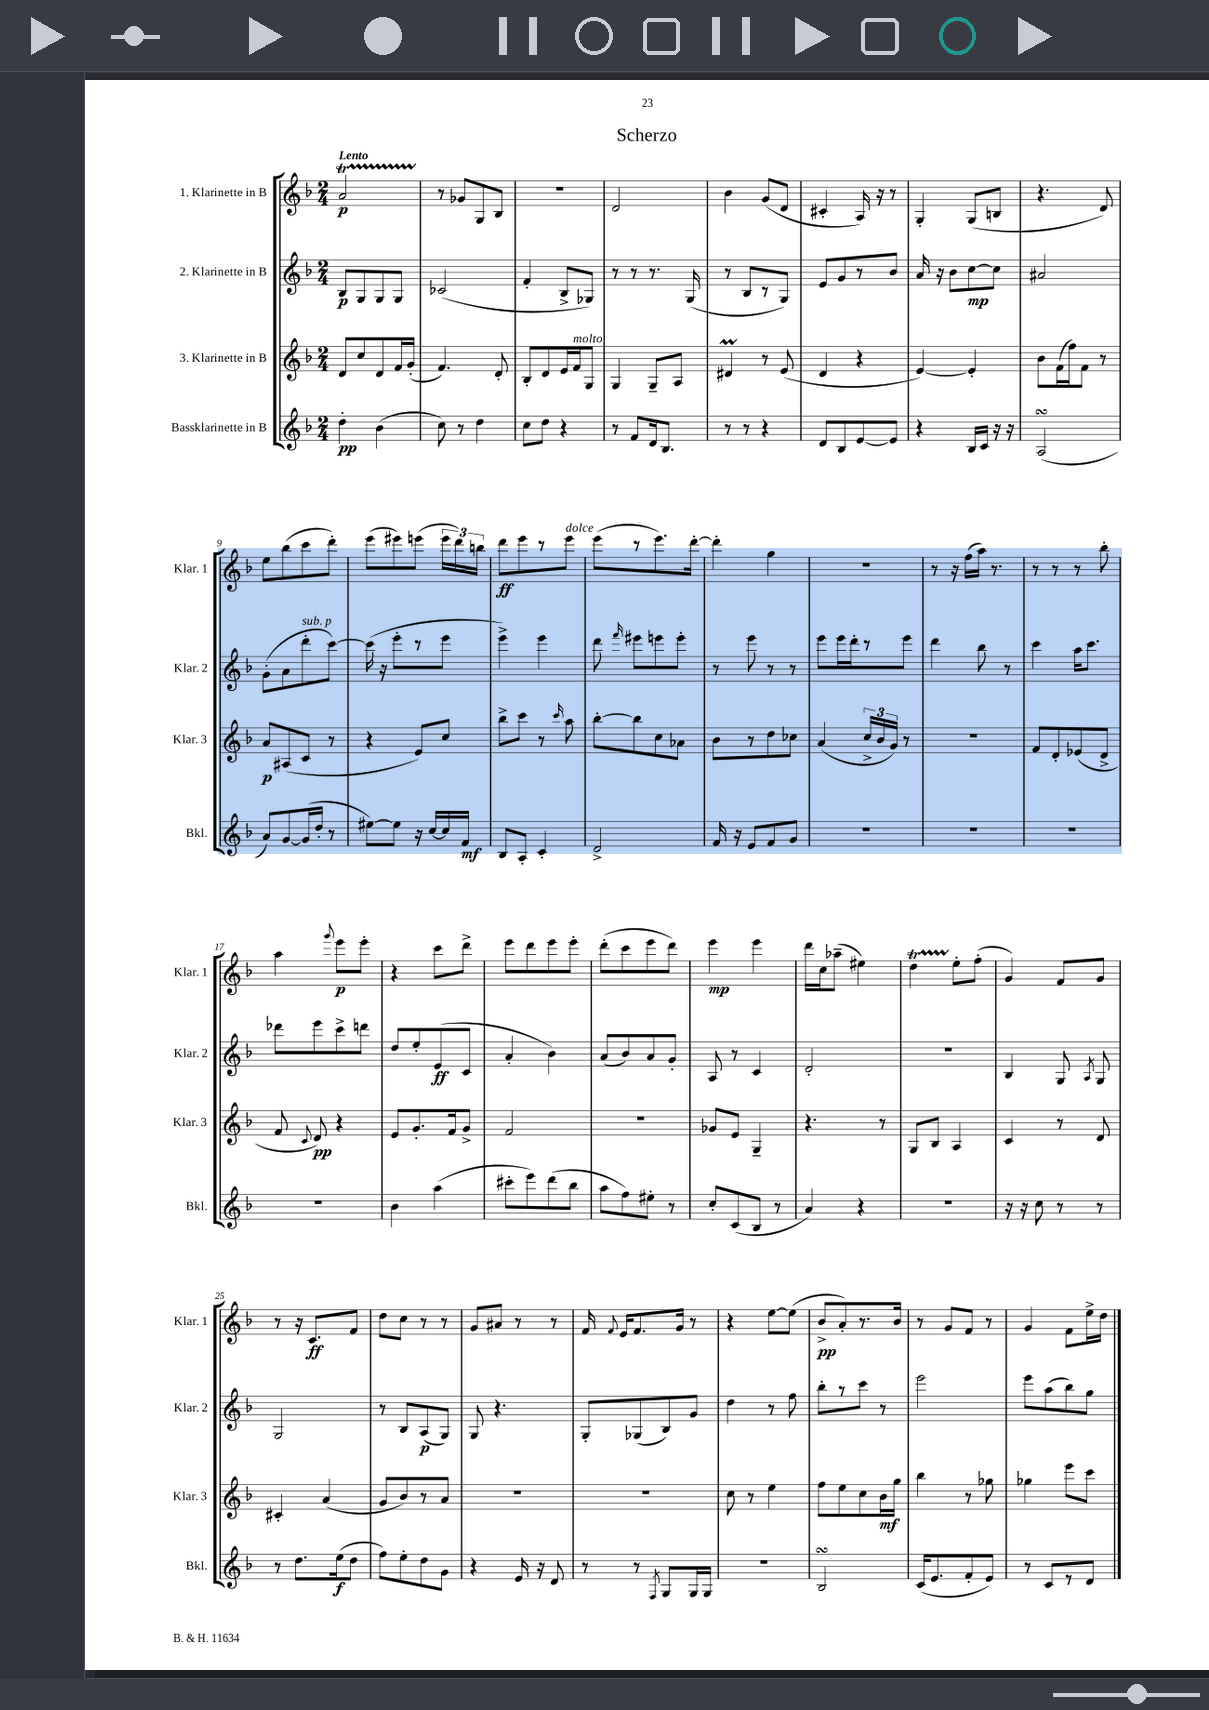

**kern	**dynam	**kern	**dynam	**kern	**dynam	**kern	**dynam
*part4	*part4	*part3	*part3	*part2	*part2	*part1	*part1
*staff4	*staff4	*staff3	*staff3	*staff2	*staff2	*staff1	*staff1
*I"Bassklarinette in B	*	*I"3. Klarinette in B	*	*I"2. Klarinette in B	*	*I"1. Klarinette in B	*
*I'Bkl.	*	*I'Klar. 3	*	*I'Klar. 2	*	*I'Klar. 1	*
*clefG2	*	*clefG2	*	*clefG2	*	*clefG2	*
*k[b-]	*	*k[b-]	*	*k[b-]	*	*k[b-]	*
*M2/4	*	*M2/4	*	*M2/4	*	*M2/4	*
=1	=1	=1	=1	=1	=1	=1	=1
!	!	!	!	!	!	!LO:TX:a:B:t=Lento	!
4dd'\	pp	8d/L	.	8B-/L	p	2at/	p
.	.	8cc/	.	8G/	.	.	.
(4b-\	.	8d/	.	8G/	.	.	.
.	.	16f/L	.	8G/J	.	.	.
.	.	(16g'/JJ	.	.	.	.	.
=2	=2	=2	=2	=2	=2	=2	=2
8cc\)	.	4.f/)	.	(2c-X/	.	8r	.
8r	.	.	.	.	.	8g-X/L	.
4dd\	.	.	.	.	.	8G/	.
.	.	8d'/	.	.	.	8B-/J	.
=3	=3	=3	=3	=3	=3	=3	=3
8cc\L	.	8B-'/L	.	4f'/	.	2r	.
8dd\J	.	8d/	.	.	.	.	.
4r	.	16e/L	.	8B-^/L	.	.	.
!	!	!LO:TX:a:i:t=molto	!	!	!	!	!
.	.	16f/J	.	.	.	.	.
.	.	8G/J	.	8G-X/J)	.	.	.
=4	=4	=4	=4	=4	=4	=4	=4
8r	.	4G/	.	8r	.	2d/	.
8f/L	.	.	.	8r	.	.	.
16d/k	.	8G~/L	.	8.r	.	.	.
8.B-/J	.	.	.	.	.	.	.
.	.	8A/J	.	.	.	.	.
.	.	.	.	(16G/	.	.	.
=5	=5	=5	=5	=5	=5	=5	=5
8r	.	4d#Xm/	.	8r	.	4b-\	.
8r	.	.	.	8B-/L	.	.	.
4r	.	8r	.	8r	.	(8g/L	.
.	.	(8e/	.	8G/J)	.	8d/J	.
=6	=6	=6	=6	=6	=6	=6	=6
8d/L	.	4d/	.	8e/L	.	4c#X'/	.
8B-/	.	.	.	8g/	.	.	.
[8e/	.	4r	.	8r	.	16A/)	.
.	.	.	.	.	.	16r	.
8e/J]	.	.	.	8b-/J	.	8r	.
=7	=7	=7	=7	=7	=7	=7	=7
4r	.	[4e/)	.	16a/	.	4G'/	.
.	.	.	.	16r	.	.	.
.	.	.	.	8b-\L	.	.	.
16B-/LL	.	4e'/]	.	[8cc\	mp	(8G/L	.
16c/JJ	.	.	.	.	.	.	.
16r	.	.	.	8cc\J]	.	8Bn/J	.
16r	.	.	.	.	.	.	.
=8	=8	=8	=8	=8	=8	=8	=8
(2AsSsS/	.	8b-\L	.	2a#X/	.	4.r	.
.	.	(16f\L	.	.	.	.	.
.	.	16ff\J)	.	.	.	.	.
.	.	8f\J	.	.	.	.	.
.	.	8r	.	.	.	8d/)	.
!!LO:LB:g=z
=9	=9	=9	=9	=9	=9	=9	=9
8a/L)	.	8a/L	p	(8g'\L	.	8ee\L	.
[8g/	.	(8A#X/	.	8a\	.	(8bb-\	.
!	!	!	!	!LO:TX:a:i:t=sub. p	!	!	!
(16g/L]	.	8c/J	.	8ddd'\	.	8ccc\	.
16dd'/JJ	.	.	.	.	.	.	.
8r	.	8r	.	[8ccc\J)	.	8ddd'\J)	.
=10	=10	=10	=10	=10	=10	=10	=10
[8ee#X\L)	.	4r	.	(16ccc\]	.	(8eee\L	.
.	.	.	.	16r	.	.	.
8ee#\J]	.	.	.	8eee'\L	.	8eee#X\)	.
16r	.	8e/L)	.	8r	.	(8eeen\J	.
[16cc/LL	.	.	.	.	.	.	.
16cc/]	.	8cc/J	.	8eee\J	.	24eee\LL	.
.	.	.	.	.	.	24ddd\)	.
16f/JJ	mf	.	.	.	.	.	.
.	.	.	.	.	.	24bbn\JJ	.
=11	=11	=11	=11	=11	=11	=11	=11
8B-/L	.	8bb-^\L	.	4eee^\)	.	8ddd\L	ff
8A'/J	.	8ccc\J	.	.	.	8eee\	.
4c'/	.	8r	.	4eee\	.	8r	.
.	.	16qqccc/	.	.	.	.	.
!	!	!	!	!	!	!LO:TX:a:i:t=dolce	!
.	.	8aa\	.	.	.	8eee\J	.
=12	=12	=12	=12	=12	=12	=12	=12
2d^/	.	[8bb-'\L	.	8ddd\	.	(8eee\L	.
.	.	.	.	16qqfff/	.	.	.
.	.	8bb-\]	.	8eee#X\L	.	8r	.
.	.	8cc\	.	8eeen\	.	8.eee\)	.
.	.	8a-X\J	.	8eee'\J	.	.	.
.	.	.	.	.	.	[16ddd'\Jk	.
=13	=13	=13	=13	=13	=13	=13	=13
16f/	.	8b-\L	.	8r	.	4ddd'\]	.
16r	.	.	.	.	.	.	.
8e/L	.	8r	.	8eee\	.	.	.
8f/	.	8dd\	.	8r	.	4gg\	.
8g/J	.	8cc-X\J	.	8r	.	.	.
=14	=14	=14	=14	=14	=14	=14	=14
2r	.	(4a/	.	8eee\L	.	2r	.
.	.	.	.	16eee\L	.	.	.
.	.	.	.	16ddd'\J	.	.	.
.	.	24cc^/LL	.	8r	.	.	.
.	.	24b-/	.	.	.	.	.
.	.	24g/JJ)	.	.	.	.	.
.	.	8r	.	8eee\J	.	.	.
=15	=15	=15	=15	=15	=15	=15	=15
2r	.	2r	.	4ddd\	.	8r	.
.	.	.	.	.	.	16r	.
.	.	.	.	.	.	(16ff\LL	.
.	.	.	.	8bb-\	.	16aa\JJ)	.
.	.	.	.	.	.	8.r	.
.	.	.	.	8r	.	.	.
=16	=16	=16	=16	=16	=16	=16	=16
2r	.	8f/L	.	4ccc\	.	8r	.
.	.	8d'/	.	.	.	8r	.
.	.	(8e-X/	.	16aa\KL	.	8r	.
.	.	.	.	8.ccc\J	.	.	.
.	.	8d^/J	.	.	.	8bb-'\	.
!!LO:LB:g=z
=17	=17	=17	=17	=17	=17	=17	=17
2r	.	8f/	.	8ddd-X\L	.	4aa\	.
.	.	8qqc/	.	.	.	.	.
.	.	8d/)	pp	8eee\	.	.	.
.	.	.	.	.	.	8qqggg/	.
.	.	4r	.	8ccc^\	.	8eee\L	p
.	.	.	.	8dddn\J	.	8eee'\J	.
=18	=18	=18	=18	=18	=18	=18	=18
4b-\	.	8e/L	.	8dd/L	.	4r	.
.	.	8.g'/	.	8ee'/	.	.	.
(4aa\	.	.	.	(8e/	ff	8ccc\L	.
.	.	16f/k	.	.	.	.	.
.	.	8g^/J	.	8c/J	.	8ddd^\J	.
=19	=19	=19	=19	=19	=19	=19	=19
8ccc#X'\L	.	2f/	.	4a'/	.	8eee\L	.
8eee\)	.	.	.	.	.	8ddd\	.
(8ddd\	.	.	.	4b-\)	.	8eee\	.
8bb-\J	.	.	.	.	.	8eee'\J	.
=20	=20	=20	=20	=20	=20	=20	=20
8aa\L	.	2r	.	(8a/L	.	(8ddd'\L	.
8ff\)	.	.	.	8b-/)	.	8ccc\	.
8ee#X'\J	.	.	.	8a/	.	8eee\	.
8r	.	.	.	8g'/J	.	8ddd\J)	.
=21	=21	=21	=21	=21	=21	=21	=21
8cc'/L	.	8g-X/L	.	8A/	.	4eee\	mp
(8c/	.	8e/J	.	8r	.	.	.
8B-/J	.	4G~/	.	4c/	.	4eee\	.
8r	.	.	.	.	.	.	.
=22	=22	=22	=22	=22	=22	=22	=22
4a/)	.	4.r	.	2d'/	.	16ddd\LL	.
.	.	.	.	.	.	16cc\J	.
.	.	.	.	.	.	(8aa-X~\J	.
4r	.	.	.	.	.	4ee#X\)	.
.	.	8r	.	.	.	.	.
=23	=23	=23	=23	=23	=23	=23	=23
2r	.	8G/L	.	2r	.	4ddT\	.
.	.	8B-/J	.	.	.	.	.
.	.	4A/	.	.	.	8ee'\L	.
.	.	.	.	.	.	(8ff'\J	.
=24	=24	=24	=24	=24	=24	=24	=24
16r	.	4c/	.	4B-/	.	4g/)	.
16r	.	.	.	.	.	.	.
8cc\	.	.	.	.	.	.	.
8r	.	8r	.	8G/	.	8f/L	.
.	.	.	.	8qA/	.	.	.
8r	.	8d/	.	8G/	.	8g/J	.
!!LO:LB:g=z
=25	=25	=25	=25	=25	=25	=25	=25
8r	.	4c#X'/	.	2G/	.	8r	.
8.dd\L	.	.	.	.	.	16r	.
.	.	.	.	.	.	8.c/L	ff
.	.	(4a/	.	.	.	.	.
(16ee\k	f	.	.	.	.	.	.
8dd\J	.	.	.	.	.	8f/J	.
=26	=26	=26	=26	=26	=26	=26	=26
8ff\L)	.	8g/L	.	8r	.	8dd\L	.
8ee'\	.	8b-/)	.	8B-/L	.	8cc\J	.
8dd\	.	8r	.	(8A/	p	8r	.
8g\J	.	8a/J	.	8G/J)	.	8r	.
=27	=27	=27	=27	=27	=27	=27	=27
4r	.	2r	.	8G/	.	8g/L	.
.	.	.	.	4.r	.	8a#X/J	.
16e/	.	.	.	.	.	8r	.
16r	.	.	.	.	.	.	.
8d/	.	.	.	.	.	8r	.
=28	=28	=28	=28	=28	=28	=28	=28
8r	.	2r	.	8G'/L	.	16f/	.
.	.	.	.	.	.	8qqf/	.
.	.	.	.	.	.	16e/KL	.
8r	.	.	.	(8G-X/	.	8.f/	.
8qF/	.	.	.	.	.	.	.
8G/L	.	.	.	8B-/)	.	.	.
.	.	.	.	.	.	16g/Jk	.
16G/L	.	.	.	8g/J	.	8r	.
16G/JJ	.	.	.	.	.	.	.
=29	=29	=29	=29	=29	=29	=29	=29
2r	.	8cc\	.	4dd\	.	4r	.
.	.	8r	.	.	.	.	.
.	.	4ee\	.	8r	.	[8ee\L	.
.	.	.	.	8ff\	.	(8ee\J]	.
=30	=30	=30	=30	=30	=30	=30	=30
2B-sSSs/	.	8ff\L	.	8bb-'\L	.	8b-^/L	pp
.	.	8ee\	.	8r	.	8a'/)	.
.	.	8cc\	.	8ccc\J	.	8.r	.
.	.	16b-\L	mf	8r	.	.	.
.	.	16gg\JJ	.	.	.	16b-/Jk	.
=31	=31	=31	=31	=31	=31	=31	=31
(16c/KL	.	4bb-\	.	2eee\	.	8r	.
8.e/	.	.	.	.	.	.	.
.	.	.	.	.	.	8g/L	.
8f'/	.	8r	.	.	.	8f/J	.
8e/J)	.	8gg-X\	.	.	.	8r	.
=32	=32	=32	=32	=32	=32	=32	=32
8r	.	4gg-X\	.	8eee\L	.	4g/	.
8c/L	.	.	.	(8aa\	.	.	.
8r	.	8eee\L	.	8bb-\)	.	8f\L	.
8d/J	.	8ccc\J	.	8gg\J	.	16ee^\L	.
.	.	.	.	.	.	16dd\JJ	.
==	==	==	==	==	==	==	==
*-	*-	*-	*-	*-	*-	*-	*-
